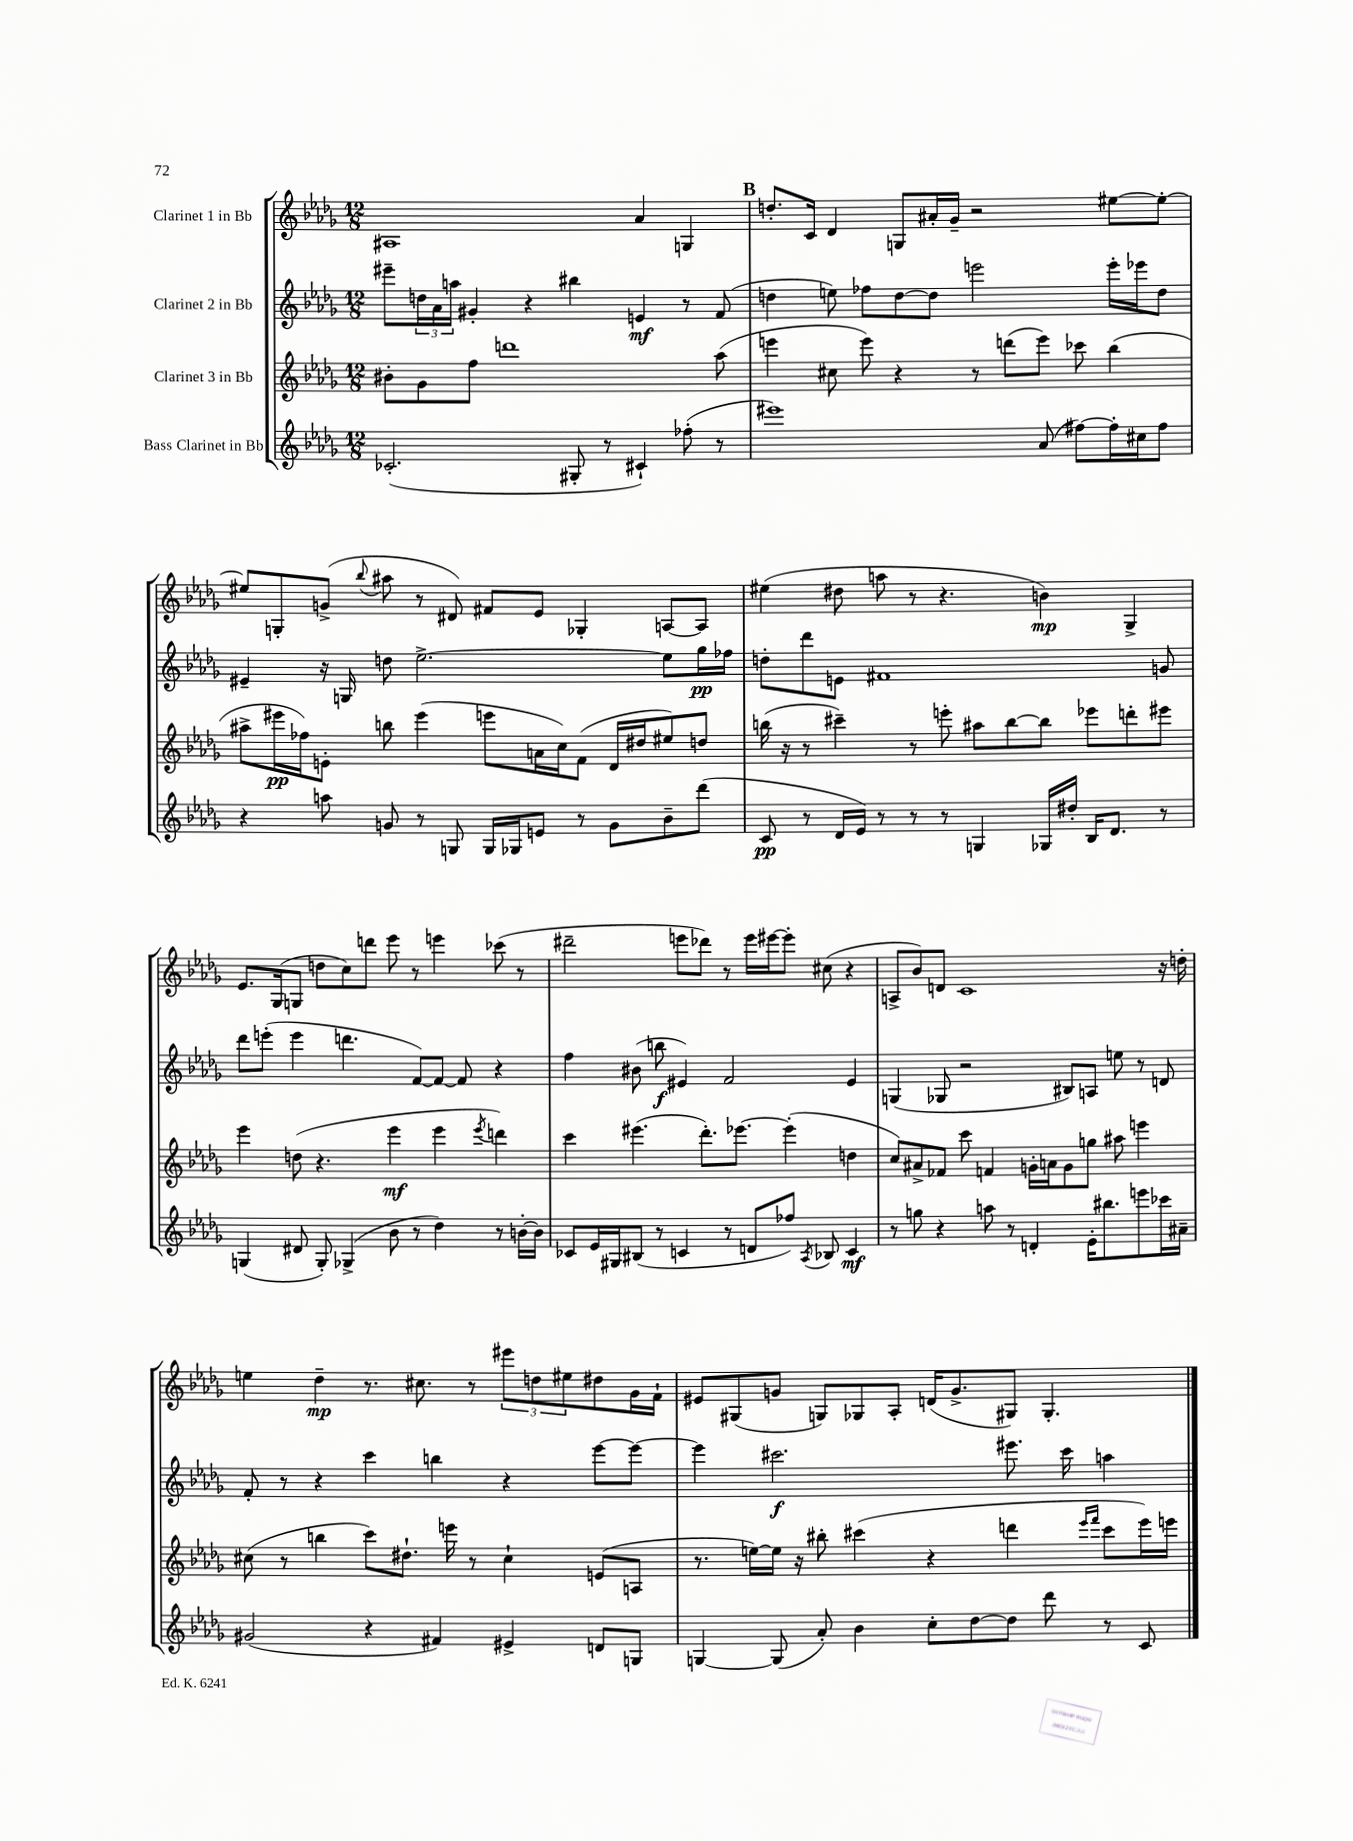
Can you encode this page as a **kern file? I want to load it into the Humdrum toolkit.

**kern	**kern	**kern	**kern
*staff4	*staff3	*staff2	*staff1
*clefG2	*clefG2	*clefG2	*clefG2
*k[b-e-a-d-g-]	*k[b-e-a-d-g-]	*k[b-e-a-d-g-]	*k[b-e-a-d-g-]
*M12/8	*M12/8	*M12/8	*M12/8
(2.c-'	8b#'	8eee#~	1A#
.	8g-	24dd	.
.	.	24a-	.
.	.	24aa	.
.	8ff	4g#'	.
.	1ddd	.	.
.	.	4r	.
8G#'	.	4bb#	.
8r	.	.	.
4c#`)	.	4e	4a-
(8ff-'	.	8r	4G
8r	(8aa-	(8f	.
=	=	=	=
1eee#)	4eee	4dd	8.dd'
.	.	.	16c
.	8cc#	8ee)	4d-
.	8eee)	8ff-	.
.	4r	[8dd	8G
.	.	8dd]	16a#'
.	.	.	16g-~
.	8r	2eee	2r
.	(8ddd	.	.
(8a-	8eee)	.	.
[8ff#)	8ccc-	.	.
16ff#']	(4bb-	16eee'	[8ee#
16cc#	.	16eee-	.
8ff#	.	8dd	8ee#'_
=	=	=	=
4r	8aa#^	4e#~	8ee#]
.	16eee#	.	8G'
.	16ff-)	.	.
8aa	8e'	16r	(8g^
.	.	16G	.
.	.	.	8qqbb-
8g	8bb	8dd	8aa#
8r	(4eee#	[2.ee-^	8r
8G	.	.	8d#)
16G	8eee	.	8f#
16G-	.	.	.
8e	16a	.	8e-
.	16cc)	.	.
8r	(8f	.	4G-'
8g	16d-	.	.
.	16dd#	.	.
8b-~	8ee#)	8ee-]	[8A
(8ddd-	8dd	16gg-	8A]
.	.	16ff-	.
=	=	=	=
8c	(16bb	8dd'	(4ee#
.	16r	.	.
8r	8r	8ddd-	.
16d-	4ccc#~)	8e	8dd#
16e-)	.	.	.
8r	.	1f#	8aa
8r	8r	.	8r
8r	8eee'	.	4.r
4G	8aa#	.	.
.	[8bb	.	.
16G-	8bb]	.	4b)
16dd#'	.	.	.
16B-	8eee-	.	.
8.d-	.	.	.
.	8ddd'	.	4G-^
8r	8eee#	8g	.
=	=	=	=
(4G	4eee-	8ddd-	8.e-
.	.	(8eee'	.
.	.	.	(16G-
8d#	(8dd	4eee	8G
8G')	4.r	.	8dd
(4G-^	.	4.ddd	8cc)
.	.	.	8ddd
8b-	4eee-	.	8eee-
8r	.	[8f)	8r
4dd-)	4eee-	8f_	4eee
.	.	8f]	.
.	8qeee-	.	.
8r	4ddd)	4r	(8ccc-
[16b'	.	.	8r
16b]	.	.	.
=	=	=	=
8c-	4ccc	4ff	2ddd#~
16e-	.	.	.
16G#	.	.	.
(8B#	(4.eee#	(8b#	.
8r	.	8bb	.
4c	.	4e#)	8eee
.	8.ddd-')	.	8ddd-)
8r	.	2f	8r
.	[8.eee-	.	.
8d	.	.	16eee
.	.	.	[16eee#
8ff-)	(4eee-']	.	8eee#']
8qA-	.	.	.
8B-	.	.	(8cc#
4c	4dd	4e#	4r
=	=	=	=
8r	8cc)	(4G	8A^
8gg	8a#^	.	8b-)
4r	8f-	8G-	8d
.	8ccc	2r	1c
8aa	4f	.	.
8r	.	.	.
4d'	16g'	.	.
.	16a	.	.
.	8g	8B#)	.
16e-'	8gg	8A	.
8.bb#	.	.	.
.	8aa#	8ee	.
8eee	4eee	8r	.
16ccc-	.	8d	16r
16a#~	.	.	16dd'
=	=	=	=
(2g#	(8cc#	8f'	4ee
.	8r	8r	.
.	4bb	4r	4dd-~
4r	8ccc)	4ccc	8.r
.	8.dd#`	.	.
.	.	.	8.cc#
4f#)	.	4bb	.
.	16eee	.	.
.	8r	.	8r
4e#^	4cc#`	4r	12eee#
.	.	.	12dd
.	.	.	12ee#
8d	(8e	[8eee-	8dd#
8G	8A	8eee-_	16g-
.	.	.	16f`
=	=	=	=
[4G	8.r	4eee-]	8e#
.	.	.	(8G#
.	[16ee)	.	.
(8G]	16ee]	2.ccc#	8g
.	16r	.	.
8a-')	8bb#'	.	8G)
4b-	(4ccc#	.	8G-
.	.	.	8A-'
8cc'	4r	.	(16d
.	.	.	8.g^
[8dd-	.	.	.
8dd-]	4ddd	8.eee#	8G#)
8ddd-	.	.	4.G#'
.	.	16ccc#	.
.	16qqeee-	.	.
.	16qqfff	.	.
8r	8ccc#	4aa	.
8c	16eee-)	.	.
.	16eee	.	.
==	==	==	==
*-	*-	*-	*-
